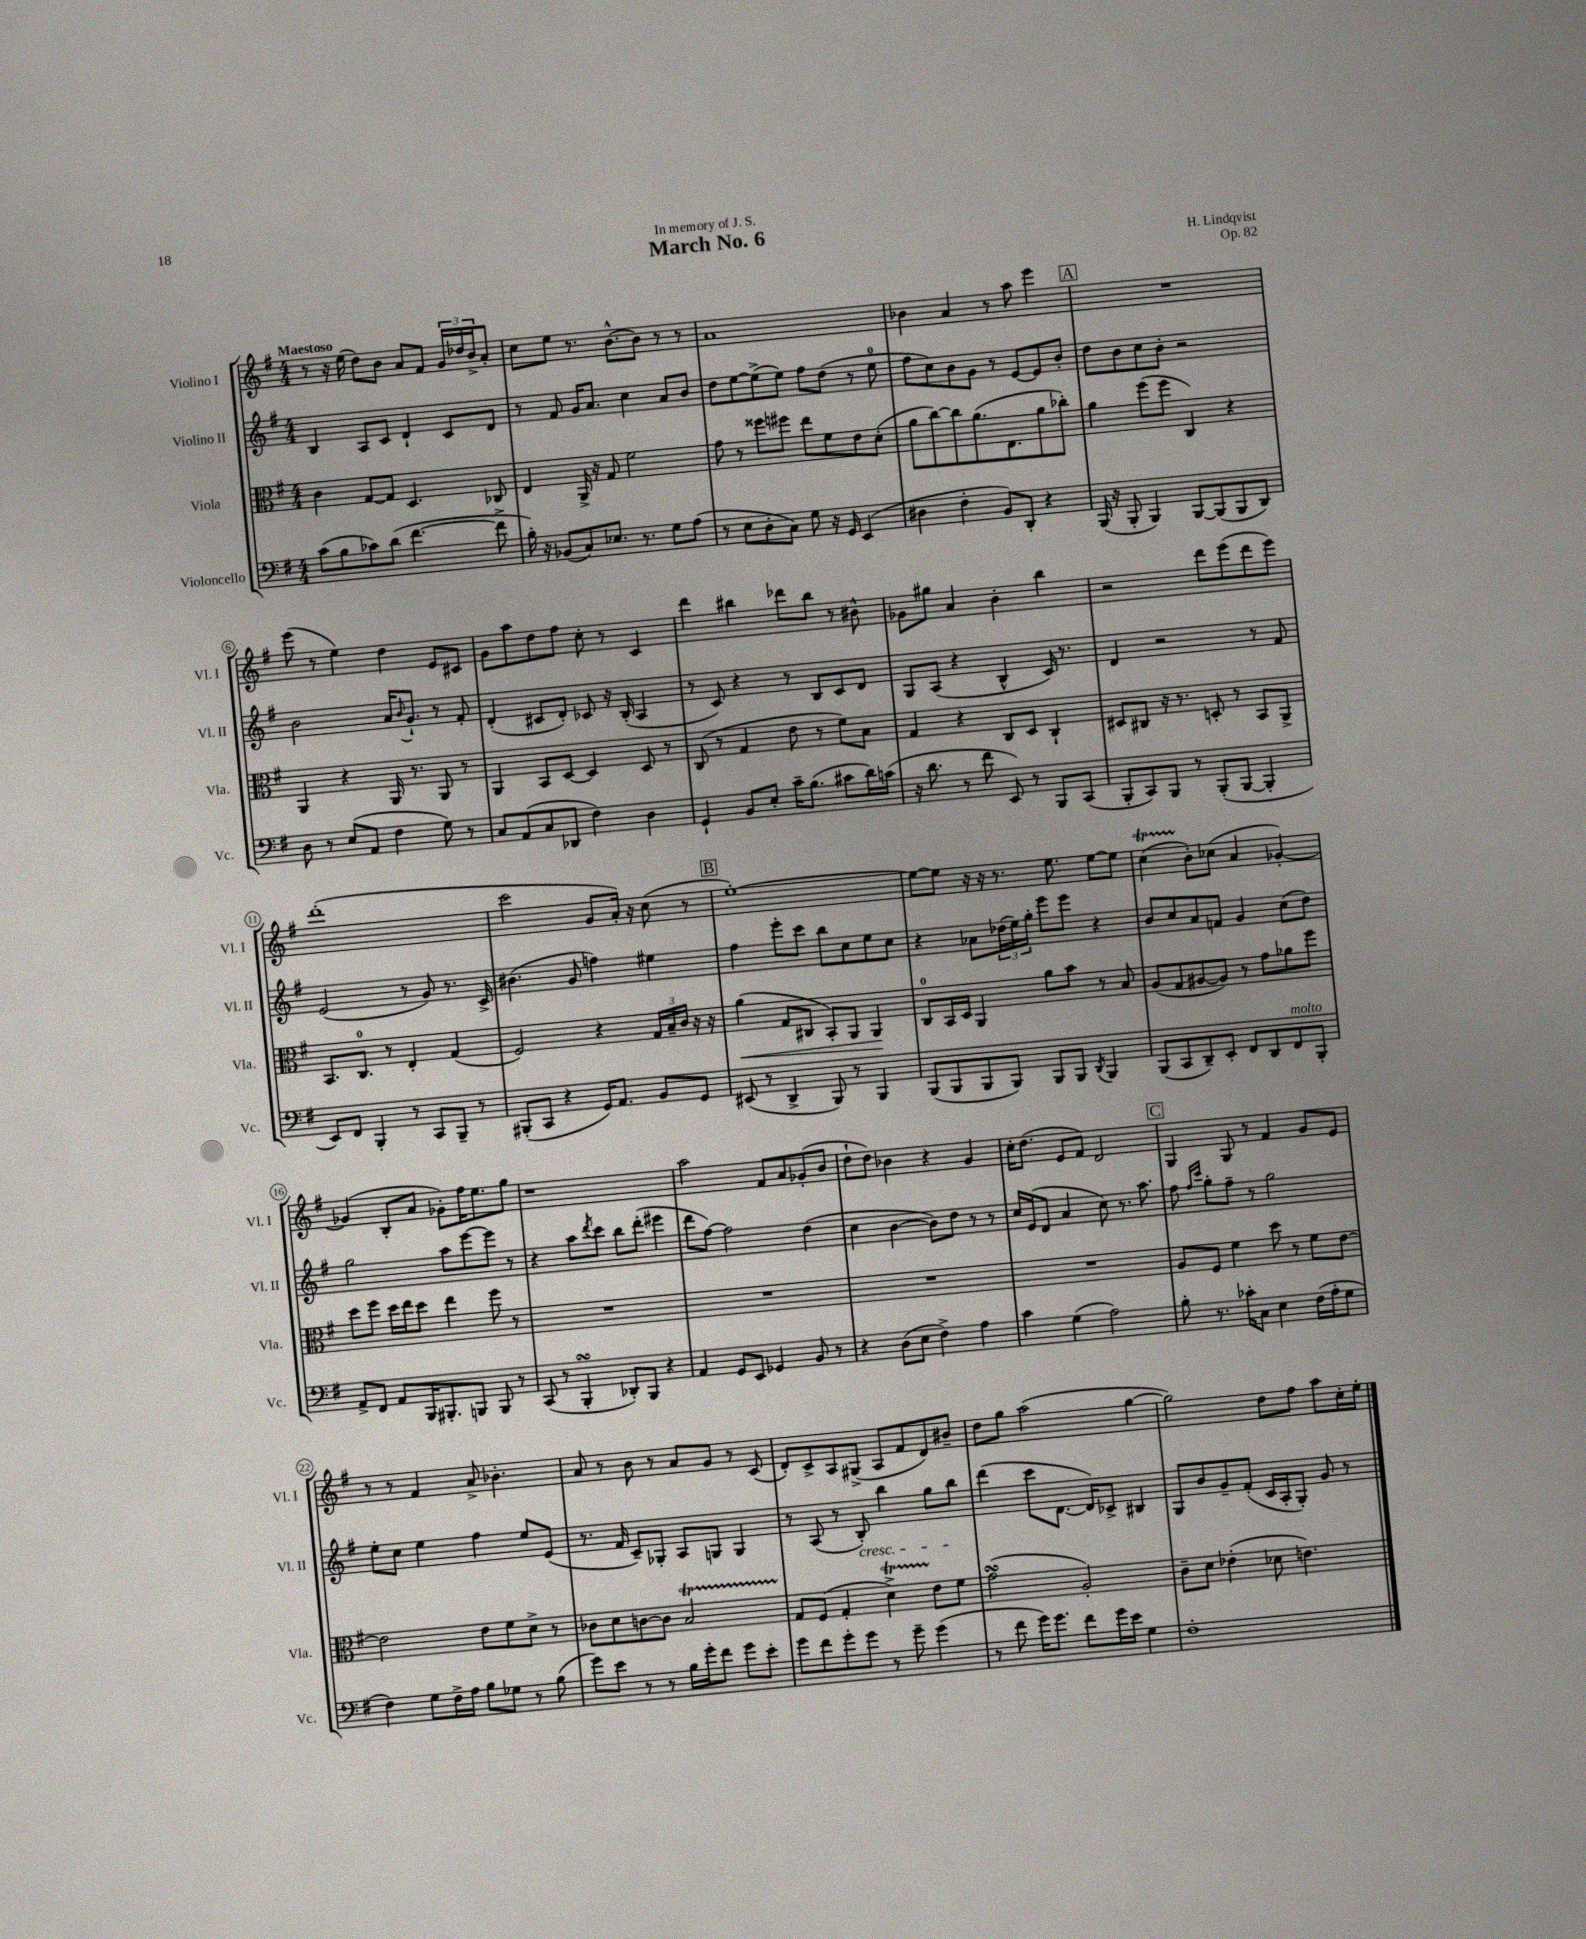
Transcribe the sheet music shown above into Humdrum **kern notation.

**kern	**kern	**kern	**kern
*staff4	*staff3	*staff2	*staff1
*clefF4	*clefC3	*clefG2	*clefG2
*k[f#]	*k[f#]	*k[f#]	*k[f#]
*M4/4	*M4/4	*M4/4	*M4/4
(8c	4c	4B	8r
8B	.	.	16r
.	.	.	(16ee
8c-)	[8G	8A	8dd)
(8d	8G]	8c	8b
[4.f#	4.D	4d`	8a
.	.	.	8f#
.	.	8c	24g
.	.	.	24dd-
.	.	.	24b^
8f#^]	8C-	8d	8a'
=	=	=	=
16B')	4E	8r	8cc
16r	.	.	.
(8BB-	.	8f#	8ee
8C)	16AA^	16g	8.r
.	16r	8.a	.
8.E-	8G	.	.
.	.	.	[8.b^^
.	2f#	4cc	.
8.r	.	.	.
.	.	.	8b]
8G	.	8a	8r
(8A	.	8b	8r
=	=	=	=
8r	8g	8dd	1a
8E	8r	[8ee	.
8D'	8ff##	(8ee^]	.
8C)	8ff#	8ee)	.
8G	8ee	8ff#	.
16r	8f#	(8dd	.
16GG	.	.	.
(4EE	8e	8r	.
.	(8d'	8ee	.
=	=	=	=
4D#	8a	8ff#	4b-
.	[8cc)	8cc)	.
4F#'	8cc]	8b	4a
.	(8.a	8g	.
8BB)	.	8r	8r
.	8.E	.	.
8DD'	.	[8e	8aa
4r	8a	8e]	4eee
.	8cc-')	8b'	.
=	=	=	=
(16BBB	4a	8dd	1r
16r	.	.	.
8BBB'	.	8b	.
4BBB)	(8ff#	8cc	.
.	8ff#	8b'	.
[8BBB	4C)	2r	.
(8BBB]	.	.	.
8BBB	4r	.	.
8DD)	.	.	.
=	=	=	=
8D	4AA	2b	(8eee
8r	.	.	8r
(8E	4r	.	4ee)
8AA	.	.	.
4F#	16AA	16a	4dd
.	.	8qqb	.
.	8.r	8.g`	.
8G)	8AA	8r	8e
8r	8r	8f#'	8c#
=	=	=	=
8C	4AA	(4d'	8g
(8AA	.	.	8aa
8C	8BB	8c#	8dd
8DD-	[8D	8d')	8ff#
4F#)	4D]	8c-	8cc'
.	.	16r	8r
.	.	(16B'	.
4D	8D	4A	4c
.	8r	.	.
=	=	=	=
4GG`	(8C	8r	4ddd
.	8r	8c)	.
8BB	4G	4r	4bb#
8E'	.	.	.
16c~	8e	8r	8ddd-
(8.B	.	.	.
.	8r	8B	8bb#
8c#	8f#)	8c	8r
16d)	8B	8d	8b#^^
(16c	.	.	.
=	=	=	=
16r	4G	8G	8g-
8.d	.	.	.
.	.	(8A	8gg#
8r	4r	4r	4a
8f#	.	.	.
8EE)	8C	4B^^	4b'
8r	8D	.	.
8BBB	4C`	16c)	4bb
.	.	8.r	.
(8CC	.	.	.
=	=	=	=
8BBB'	8D#	4d	2r
8CC)	8C#	.	.
8BBB	16r	2r	.
.	8.r	.	.
8r	.	.	.
(8BBB'	8D'	.	8ddd
[8BBB	8r	.	(8eee
4BBB']	8BB	8r	8ddd
.	8AA^	8f#	8eee)
=	=	=	=
8EE)	8.BB	(2e	(1ddd'
8FF#	.	.	.
.	8.C	.	.
4BBB'	.	.	.
.	8r	.	.
8r	4E'	8r	.
8CC	.	8g)	.
8BBB~	(4G	8.r	.
8r	.	.	.
.	.	16c^	.
=	=	=	=
(8BBB#'	2F#)	(4.b#	2ccc
8CC	.	.	.
4r	.	.	.
.	.	8g	.
16GG)	4r	4ff)	8g
8.AA	.	.	.
.	.	.	16a')
.	.	.	16r
8BB	24G	4ee#	(8cc
.	24B~	.	.
.	24c	.	.
8GG	16r	.	8r
.	16r	.	.
=	=	=	=
(8EE#	(4a	4ff#	[1ee')
8r	.	.	.
4DD^	8G	8eee'	.
.	8C#	8ccc	.
8BBB)	8BB')	8bb	.
8r	8AA	8cc	.
4BBB	4AA	8ee	.
.	.	8cc	.
=	=	=	=
(8BBB	8C	4r	8ee_
8BBB	16BB	.	8ee]
.	16D	.	.
8BBB	4AA	8a-	16r
.	.	.	16r
8BBB)	.	(24dd-	8.r
.	.	24ee)	.
.	.	24gg'	.
8BBB	8a	8eee	.
.	.	.	8.ee
8BBB	8b	8eee	.
8qDD	.	.	.
4BBB	8r	4r	[8ee
.	8B	.	8ee]
=	=	=	=
(8BBB	(8A	8b	(4cc
8CC	8G	8cc	.
8DD~)	[8A#	8a	8b')
8EE'	8A#])	8f	(8cc-
8FF#	8r	4g	4a
8DD	8g	.	.
8FF#	8a-	(8cc	[4g-')
8BBB'	8ff#	8dd)	.
=	=	=	=
8AA^	8dd	2gg	(4g-]
8FF#	8ff#	.	.
8AA	16dd	.	8B'
.	16ee	.	.
16BBB	8dd	.	8a
8.BBB#'	.	.	.
.	4ee	8aa	8g-')
8BBB	.	[8eee	16ff#
.	.	.	8.ee
8BBB	8ff#	8eee]	.
8r	8r	8r	8gg
=	=	=	=
(8CC	1r	4r	1r
8r	.	.	.
4BBB'	.	8aa	.
.	.	8qddd	.
.	.	8ccc	.
8DD-')	.	8bb	.
8BBB	.	(8ddd'	.
4r	.	4eee#	.
=	=	=	=
4AA	1r	8ddd	2aa
.	.	[8ff#)	.
8GG	.	2ff#]	.
8EE	.	.	.
4GG-	.	.	8f#
.	.	.	8a
8BB	.	(4dd	(8g-'
8r	.	.	8b
=	=	=	=
4r	1r	4cc	8dd`
.	.	.	8dd)
(8D	.	[4b	4b-
8E	.	.	.
4F#^)	.	8b])	4r
.	.	8dd	.
4A	.	8r	4g
.	.	8r	.
=	=	=	=
4c	1r	16cc	16cc'
.	.	(16e	(8.dd
.	.	8d	.
(4G	.	4a	8e
.	.	.	8f#)
2A)	.	8cc)	2d
.	.	8.r	.
.	.	8.aa	.
=	=	=	=
8B'	8A	8ff#	4G
.	.	16qqff#	.
.	.	16qqccc	.
8.r	8F#	8gg'	.
.	4f#	8ff#~	8G
16c-'	.	.	.
8C	.	8r	8r
4E	8dd	2gg	4f#
.	8r	.	.
(16F#	8f#	.	8g
16A'	.	.	.
8G	[8e	.	8e
=	=	=	=
4F#)	2e]	8ee'	8r
.	.	8cc	8r
8G	.	4ee	4f#
16F#^	.	.	.
16A	.	.	.
8B	8e	4ff#	8a^
8G-	8f#	.	4.b-'
8r	8d^	8ee	.
(8B	8r	(8e	.
=	=	=	=
8g)	8c-	8.r	8a
8e	8d	.	8r
.	.	16f#	.
8r	[8c	8c~)	8b
8r	8c]	8G-'	8r
16B	2B	8A	8a
16g'	.	.	.
8f#	.	8G	8g
8g	.	4G	8r
8e'	.	.	(8c
=	=	=	=
8g	8G	8r	8d')
8f#	(8F#	(8A	8c^
8g'	4G'	8r	8A
8g	.	8B')	(8G#^
8r	4d^)	4bb	8A
8g~	.	.	8f#
(4g	8e	8gg	8d)
.	8f#	8bb	8b#~
=	=	=	=
8r	(2g	(4ddd	8dd
8f#	.	.	8gg
16g)	.	8ccc	(2aa
8.g	.	.	.
.	.	[8.d	.
8f#	2A')	.	.
.	.	16d])	.
16g	.	8c-^	.
16e	.	.	.
4G	.	4B#	[4gg
=	=	=	=
1F#'	8c~	8G	2gg])
.	8d	8b	.
.	(4e-'	8g~	.
.	.	(8f#'	.
.	8d-	16c	8dd
.	.	16A'	.
.	4.e)	8G')	8ff#
.	.	8g	8aa
.	.	8r	16cc'
.	.	.	16ee'
==	==	==	==
*-	*-	*-	*-
